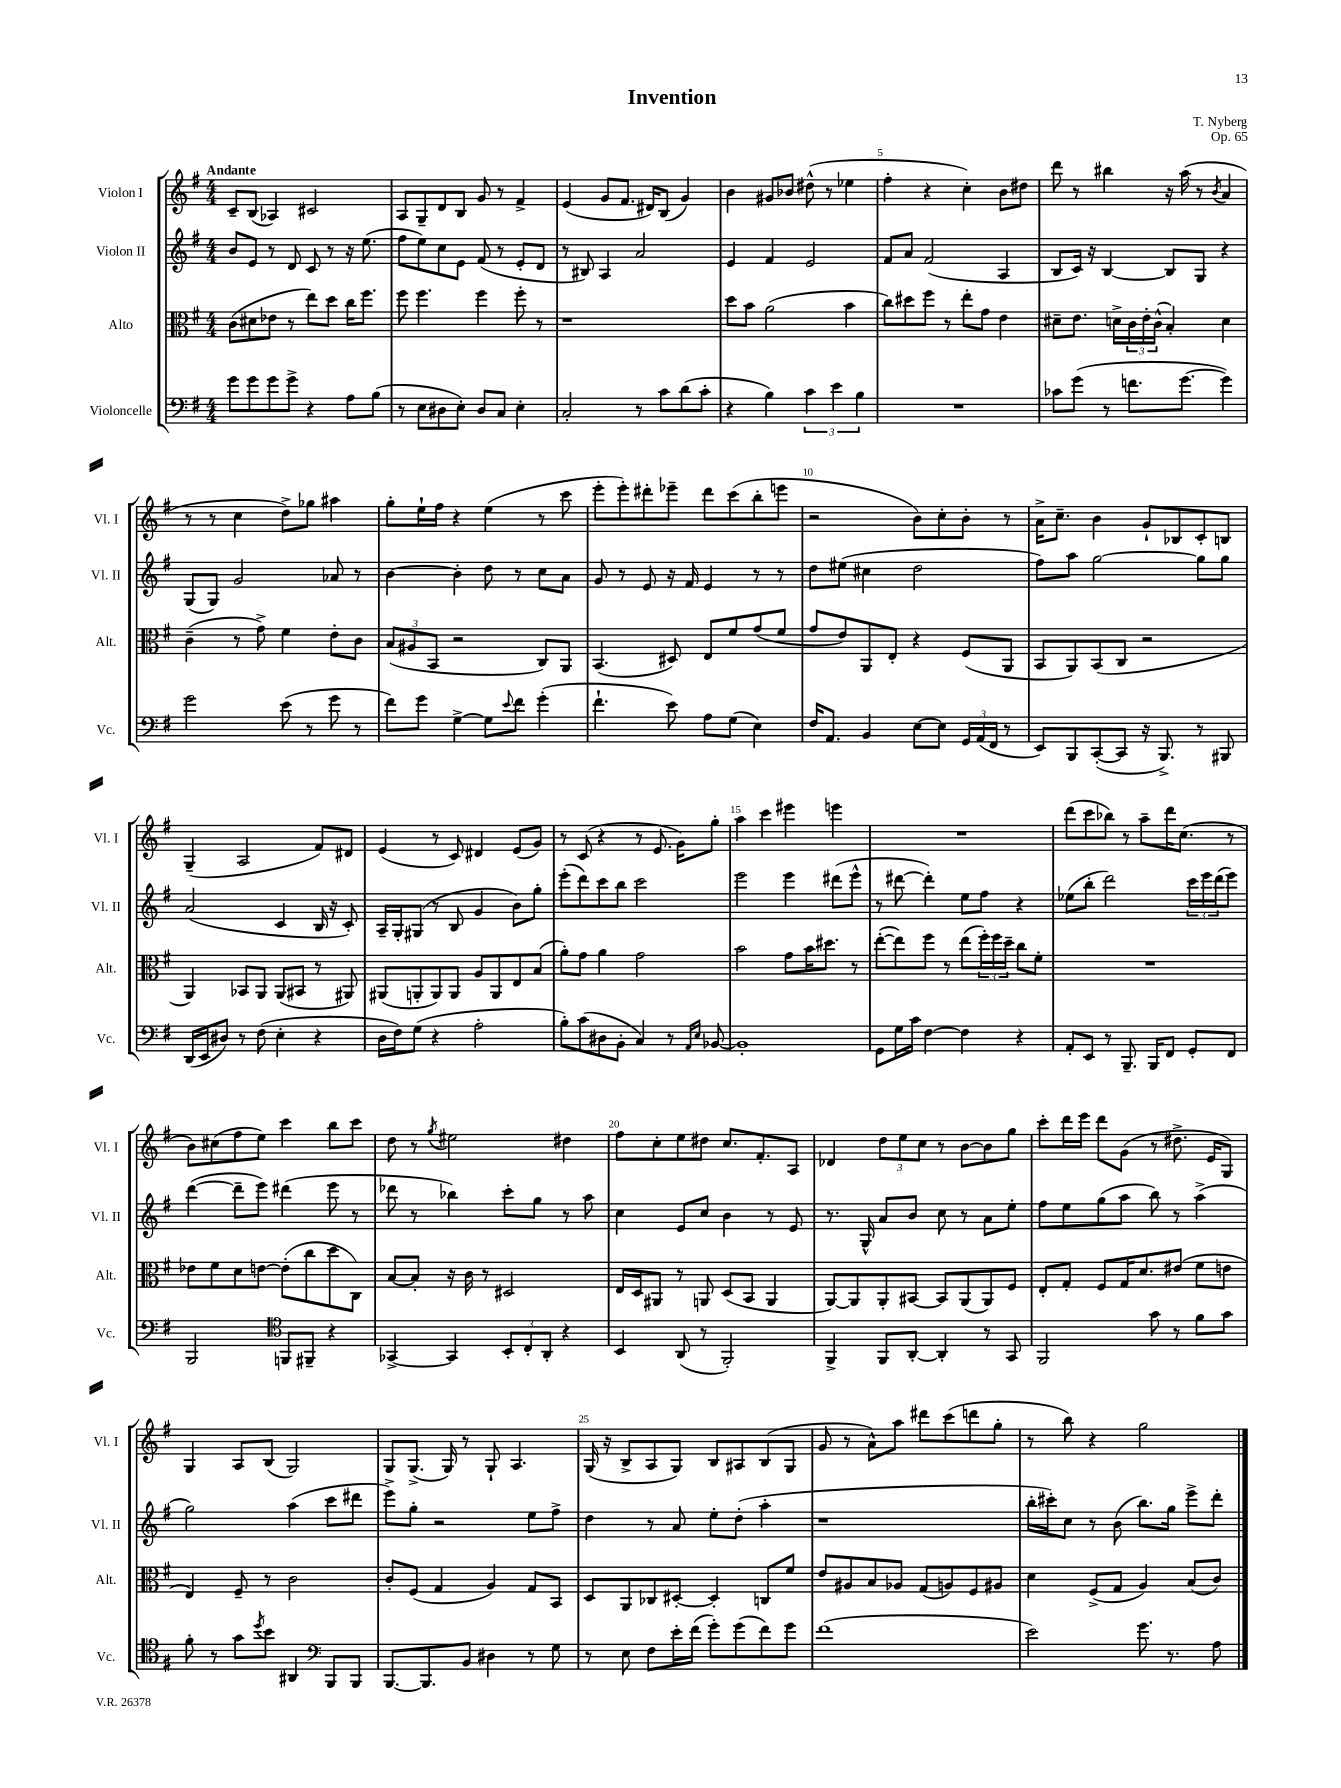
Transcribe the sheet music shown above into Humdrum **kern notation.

**kern	**kern	**kern	**kern
*part4	*part3	*part2	*part1
*staff4	*staff3	*staff2	*staff1
*I"Violoncelle	*I"Alto	*I"Violon II	*I"Violon I
*I'Vc.	*I'Alt.	*I'Vl. II	*I'Vl. I
*clefF4	*clefC3	*clefG2	*clefG2
*k[f#]	*k[f#]	*k[f#]	*k[f#]
*M4/4	*M4/4	*M4/4	*M4/4
=1	=1	=1	=1
!	!	!	!LO:TX:a:B:t=Andante
8g\L	(8c\L	8b/L	8c~/L
8g\	8d#X\	8e/J	(8B/J
8g\	8e-X\J	8r	4A-X/)
8g^\J	8r	8d/	.
4r	8ee\L)	8c/	2c#X/
.	8dd\J	8r	.
8A\L	16cc\KL	16r	.
.	8.ff#\J	(8.ee\	.
(8B\J	.	.	.
=2	=2	=2	=2
8r	8ff#\	8ff#\L	8A/L
8E\L	4.ff#\	8ee\)	8G~/
8D#X\	.	8cc\	8d/
8E'\J)	.	8e\J	8B/J
8D#/L	4ff#\	(8f#/	8g/
8C/J	.	8r	8r
4E'\	8ff#'\	8e'/L	4f#^/
.	8r	8d/J	.
=3	=3	=3	=3
2C'/	1r	8r	(4e/
.	.	8B#X/)	.
.	.	4A/	8g/L
.	.	.	8.f#/J
8r	.	2a/	.
.	.	.	16d#X/KL)
8c\L	.	.	(8B/J
(8d\	.	.	4g/)
8c'\J	.	.	.
=4	=4	=4	=4
4r	8dd\L	4e/	4b\
.	8b\J	.	.
4B\)	(2a\	4f#/	8g#X/L
.	.	.	8b-X/J
6c\	.	2e/	(8dd#X^^\
.	.	.	8r
6e\	.	.	.
.	4b\	.	4ee-X\
6B\	.	.	.
=5	=5	=5	=5
1r	8cc\L)	8f#/L	4ff#'\
.	8dd#X\	8a/J	.
.	8ff#\J	(2f#/	4r
.	8r	.	.
.	8ee'\L	.	4cc'\)
.	8g\J	.	.
.	4e\	4A/	8b\L
.	.	.	8dd#X\J
=6	=6	=6	=6
8c-X\L	8d#X~\L	8B/L	8ddd\
(8g\J	8.e\J	16c/Jk)	8r
.	.	16r	.
8r	.	[4B/	4bb#X\
.	16dn^\LL	.	.
8.fn\L	24c\	.	.
.	24e'\	.	.
.	(24c^^\JJ	.	.
.	4B'/)	8B/L]	16r
[8.g\J	.	.	(16aa\
.	.	8G/J	8r
.	.	.	8qb/
4g\])	4d\	4r	4a/
!!LO:LB:g=z
=7	=7	=7	=7
2g\	(4c~\	(8G/L	8r
.	.	8G/J)	8r
.	8r	2g/	4cc\
.	8g^\)	.	.
(8e\	4f#\	.	8dd^\L)
8r	.	.	8gg-X\J
8g\	8e'\L	8a-X/	4aa#X\
8r	8c\J	8r	.
=8	=8	=8	=8
8f#\L)	(12B/L	[4b\	8gg'\L
.	12A#X/	.	.
8g\J	.	.	16ee`\L
.	12BB/J	.	.
.	.	.	16ff#\JJ
[4G^\	2r	4b'\]	4r
8G\L]	.	8dd\	(4ee\
8qqe/	.	.	.
8f#\J	.	8r	.
(4g'\	8C/L)	8cc\L	8r
.	8AA/J	8a\J	8ccc\
=9	=9	=9	=9
4.f#`\	(4.BB/	8g/	8eee'\L
.	.	8r	8eee'\)
.	.	8e/	8ddd#X'\
8e\)	8D#X/)	16r	8eee-X~\J
.	.	16f#/	.
8A\L	8E/L	4e/	8ddd#\L
(8G\J	8f#/	.	(8ccc\
4E\)	(8g/	8r	8bb'\
.	8f#/J	8r	8eeen\J
=10	=10	=10	=10
16F#/KL	8g/L	8dd\L	2r
8.AA/J	.	.	.
.	8e/)	(8ee#X\J	.
4BB/	8AA/	4cc#X\	.
.	8E'/J	.	.
[8E\L	4r	2dd\	8b\L)
8E\J]	.	.	8cc'\
24GG/LL	(8F#/L	.	8b'\J
(24AA/	.	.	.
24FF#/JJ	.	.	.
8r	8AA/J	.	8r
=11	=11	=11	=11
8EE/L)	8BB/L	8ff#\L)	16a^\KL
.	.	.	8.cc~\J
8BBB/	8AA/)	8aa\J	.
([8CC'/	(8BB/	[2gg\	4b\
8CC/J]	8C/J	.	.
16r	2r	.	8g`/L
8.BBB^/)	.	.	.
.	.	.	8B-X/
8r	.	8gg\L]	8c'/
8BBB#X/	.	8gg\J	8Bn/J
!!LO:LB:g=z
=12	=12	=12	=12
(16DD/LL	4AA/)	(2a/	(4G~/
16EE/J	.	.	.
8D#X/J)	.	.	.
8r	8BB-X/L	.	2A/
(8F#\	8AA/J	.	.
4E'\	(8AA/L	4c/	.
.	8BB#X/J	.	.
4r	8r	16B/	8f#/L)
.	.	16r	.
.	8AA#X/)	8c'/)	8d#X/J
=13	=13	=13	=13
16D\LL	(8AA#X/L	16A~/LL	(4e/
16F#\J)	.	16G'/J	.
(8G\J	8AAn'/	(8G#X/J	.
4r	8AA/)	8r	8r
.	8AA/J	8B/	8c/)
2A'\	8A/L	4g/	4d#X/
.	8AA/	.	.
.	8E/	8b\L)	(8e/L
.	(8B/J	8gg'\J	8g/J)
=14	=14	=14	=14
8B'\L)	8a'\L)	(8eee'\L	8r
(8c\	8g\J	8ddd\)	(8c/
8D#X\	4a\	8ccc\	4r
8BB'\J	.	8bb\J	.
4C/)	2g\	2ccc\	8r
.	.	.	8.e/
8r	.	.	.
.	.	.	16g\KL)
16qqAA/LL	.	.	.
16qqE/JJ	.	.	.
[8BB-X/	.	.	8gg'\J
=15	=15	=15	=15
1BB-']	2b\	2eee\	4aa\
.	.	.	4ccc\
.	8g\L	4eee\	4eee#X\
.	16b\K	.	.
.	8.dd#X\J	.	.
.	.	(8ddd#X\L	4eeen\
.	8r	8eee^^\J	.
=16	=16	=16	=16
8GG\L	([8ee'\L	8r	1r
16G\L	8ee\])	[8ddd#X\	.
16c\JJ	.	.	.
[4F#\	8ff#\J	4ddd#'\])	.
.	8r	.	.
4F#\]	(8ee\L	8ee\L	.
.	24ff#'\L)	8ff#\J	.
.	24ff#\	.	.
.	24dd~\JJ	.	.
4r	8cc\L	4r	.
.	8f#'\J	.	.
=17	=17	=17	=17
8AA'/L	1r	(8ee-X\L	(8ddd\L
8EE/J	.	8bb'\J	8ccc\
8r	.	2ddd\)	8bb-X\J)
8.BBB~/	.	.	8r
.	.	.	8aa~\L
16BBB/KL	.	.	.
8FF#/J	.	.	16ddd\K
.	.	.	(8.cc\J
8GG'/L	.	24ccc\LL	.
.	.	24eee\	.
.	.	(24ddd\J	.
8FF#/J	.	8eee\J)	8r
!!LO:LB:g=z
=18	=18	=18	=18
2BBB/	8e-X\L	([4ddd\	8b\L)
.	8f#\	.	(8cc#X\
.	8d\	8ddd~\L]	8ff#\
.	[8en\J	8eee\J)	8ee\J)
*clefC4	*	*	*
8FFn/L	(8e'\L]	(4ddd#X\	4ccc\
8FF#X~/J	8cc\	.	.
4r	8dd\	8eee\	8bb\L
.	8C\J)	8r	8ccc\J
=19	=19	=19	=19
[4GG-X^/	[8B/L	8ddd-X\	8dd\
.	8B'/J]	8r	8r
.	.	.	8qgg/
4GG-/]	16r	4bb-X\)	2ee#X\
.	16c\	.	.
.	8r	.	.
12BB'/L	2D#X/	8ccc'\L	.
12C'/	.	.	.
.	.	8gg\J	.
12AA'/J	.	.	.
4r	.	8r	4dd#X\
.	.	8aa\	.
=20	=20	=20	=20
4BB/	16E/LL	4cc\	8ff#\L
.	16D/J	.	.
.	8AA#X/J	.	8cc'\
(8AA/	8r	8e/L	8ee\
8r	8AAn/	8cc/J	8dd#X\J
2FF#'/)	(8D/L	4b\	8.cc/L
.	8BB/J	.	.
.	.	.	8.f#'/
.	4AA/	8r	.
.	.	8e/	8A/J
=21	=21	=21	=21
4FF#^/	[8AA/L)	8.r	4d-X/
.	8AA/]	.	.
.	.	16G^^/	.
8FF#/L	8AA'/	8a/L	12dd\L
.	.	.	12ee\
[8AA'/J	[8BB#X/J	8b/J	.
.	.	.	12cc\J
4AA'/]	8BB#/L]	8cc\	8r
.	(8AA/	8r	[8b\L
8r	8AA/)	8a\L	8b\]
8GG/	8F#/J	8ee'\J	8gg\J
=22	=22	=22	=22
2FF#/	8E'/L	8ff#\L	8ccc'\L
.	8G'/J	8ee\	16ddd\L
.	.	.	16eee\JJ
.	8F#/L	(8gg\	8ddd\L
.	16G/K	8aa\J	(8g\J
.	8.d/	.	.
8g\	.	8bb\)	8r
8r	(8e#X/J	8r	8.dd#X^\
8f#\L	8f#\L	(4aa^\	.
.	.	.	16e/KL
8g\J	8en\J	.	8G/J)
!!LO:LB:g=z
=23	=23	=23	=23
8f#'\	4E/)	2gg\)	4G/
8r	.	.	.
8g\L	8F#~/	.	8A/L
8qdd/	.	.	.
8b\J	8r	.	(8B/J
4AA#X/	2c\	(4aa\	2G/)
*clefF4	*	*	*
8BBB/L	.	8ccc\L	.
8BBB/J	.	8ddd#X\J	.
=24	=24	=24	=24
[8.BBB/L	8c'/L	8eee^\L)	8G/L
.	(8F#/J	8gg'\J	(8.G^/J
8.BBB/]	.	.	.
.	4G/	2r	.
.	.	.	16G/)
8BB/J	.	.	8r
4D#X\	4A/)	.	8G`/
.	.	.	4.A/
8r	8G/L	8ee\L	.
8G\	8BB/J	8ff#^\J	.
=25	=25	=25	=25
8r	8D/L	4dd\	(16G/
.	.	.	16r
8E\	8AA/	.	8B^/L
8F#\L	8C-X/	8r	8A/
16e'\L	[8D#X'/J	8a/	8G/J)
(16f#\JJ	.	.	.
8g'\L)	4D#'/]	8ee'\L	8B/L
(8g\	.	(8dd'\J	8A#X/
8f#\)	8Cn/L	4aa'\	(8B/
8g\J	8f#/J	.	8G/J
=26	=26	=26	=26
(1f#	8e/L	1r	8g/
.	8A#X/	.	8r
.	8B/	.	8a^^\L)
.	8A-X/J	.	8aa\J
.	(8G/L	.	8ddd#X\L
.	8An/)	.	(8ccc\
.	8F#/	.	8dddn\
.	8A#X/J	.	8gg'\J
=27	=27	=27	=27
2e\)	4d\	16bb'\LL	8r
.	.	16ccc#X'\J)	.
.	.	8cc\J	8bb\)
.	(8F#^/L	8r	4r
.	8G/J	(8b\	.
8.g\	4A/)	8.bb\L)	2gg\
8.r	.	16gg\Jk	.
.	(8B/L	8eee^\L	.
8A\	8c/J)	8ddd'\J	.
==	==	==	==
*-	*-	*-	*-
